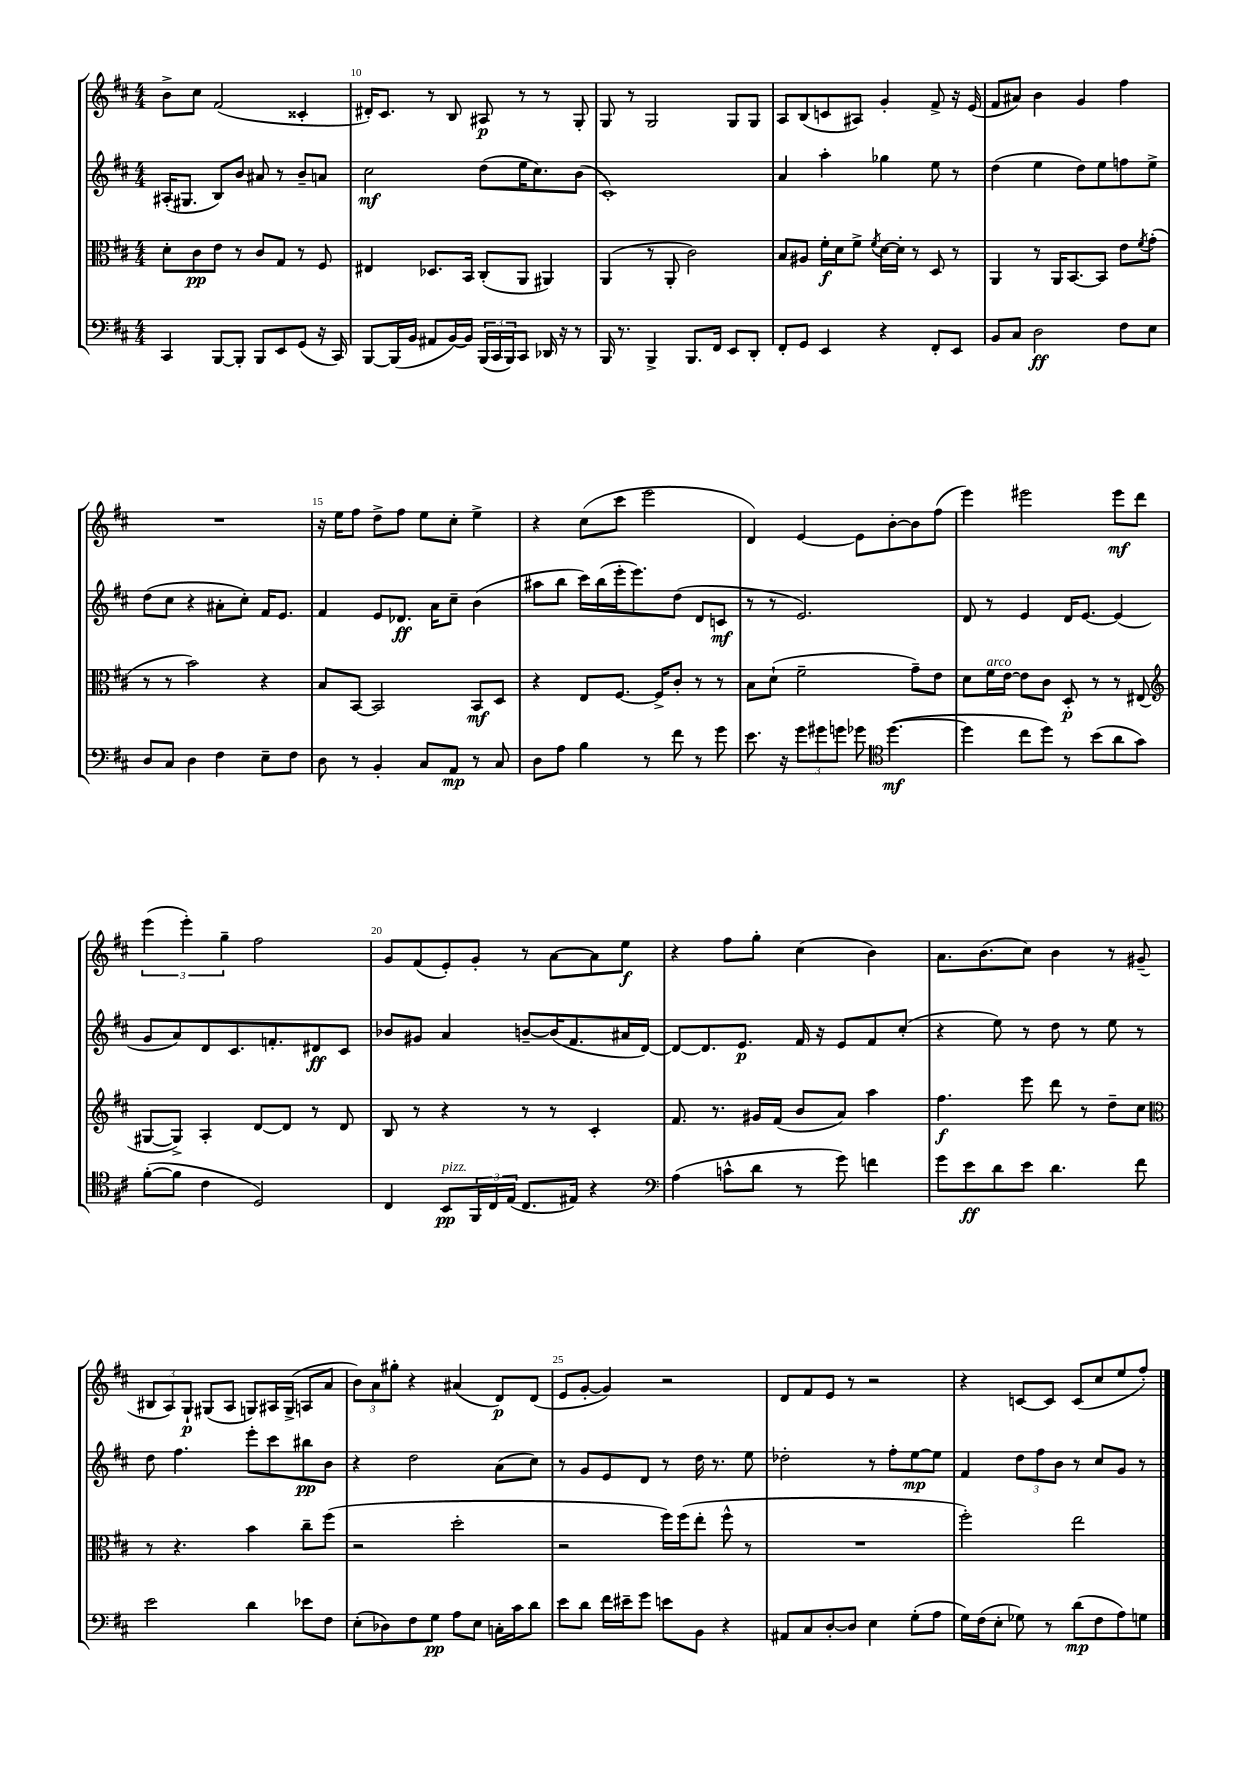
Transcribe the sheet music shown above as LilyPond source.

<<
\new StaffGroup <<
\new Staff = "s0" {
    \clef treble \key d \major \numericTimeSignature \time 4/4
    b'8-> cis''8 fis'2( cisis'4-. |
    dis'16-.) cis'8. r8 b8 ais8\p r8 r8 g8-. |
    g8 r8 g2 g8 g8 |
    a8 b8( c'8 ais8) g'4-. fis'8-> r16 e'16( |
    fis'8 ais'8) b'4 g'4 fis''4 |
    R1 |
    r16 e''16 fis''8 d''8-> fis''8 e''8 cis''8-. e''4-> |
    r4 cis''8( cis'''8 e'''2 |
    d'4) e'4~ e'8 b'8~-. b'8 fis''8( |
    e'''4) eis'''2 eis'''8\mf d'''8 |
    \tuplet 3/2 { e'''4( e'''4-.) g''4-- } fis''2 |
    g'8 fis'8( e'8-.) g'8-. r8 a'8~ a'8 e''8\f |
    r4 fis''8 g''8-. cis''4( b'4) |
    a'8. b'8.( cis''8) b'4 r8 gis'8--( |
    \tuplet 3/2 { bis8 a8) g8-!\p } gis8( a8 g8) ais16 g16->( a8 a'8 |
    \tuplet 3/2 { b'8) a'8 gis''8-. } r4 ais'4( d'8\p) d'8( |
    e'8 g'8~-. g'4) r2 |
    d'8 fis'8 e'8 r8 r2 |
    r4 c'8~ c'8 c'8( cis''8 e''8 fis''8-.) \bar "|." |
}
\new Staff = "s1" {
    \clef treble \key d \major \numericTimeSignature \time 4/4
    ais16-.( gis8. b8) b'8 ais'8 r8 b'8-- a'8 |
    cis''2\mf d''8( e''16 cis''8.) b'8( |
    cis'1-.) |
    a'4 a''4-. ges''4 e''8 r8 |
    d''4( e''4 d''8) e''8 f''8 e''8-> |
    d''8( cis''8 r4 ais'8-. cis''8-.) fis'16 e'8. |
    fis'4 e'8 des'8.\ff a'16 cis''8-- b'4( |
    ais''8 b''8 cis'''16) b''16( e'''16-. e'''8.) d''8( d'8 c'8\mf |
    r8 r8 e'2.) |
    d'8 r8 e'4 d'16 e'8.~ e'4( |
    g'8 a'8) d'8 cis'8. f'8.-. dis'8\ff cis'8 |
    bes'8 gis'8 a'4 b'8~-- b'16( fis'8. ais'16 d'16~) |
    d'8~ d'8. e'8.\p fis'16 r16 e'8 fis'8 cis''8-.( |
    r4 e''8) r8 d''8 r8 e''8 r8 |
    d''8 fis''4. e'''8-. cis'''8 bis''8\pp b'8 |
    r4 d''2 a'8( cis''8) |
    r8 g'8 e'8 d'8 r8 d''16 r8. e''8 |
    des''2-. r8 fis''8-. e''8~\mp e''8 |
    fis'4 \tuplet 3/2 { d''8 fis''8 b'8 } r8 cis''8 g'8 r8 \bar "|." |
}
\new Staff = "s2" {
    \clef alto \key d \major \numericTimeSignature \time 4/4
    d'8-. cis'8\pp e'8 r8 cis'8 g8 r8 fis8 |
    eis4 des8. b,16 cis8-.( a,8 ais,4) |
    a,4( r8 a,8-. cis'2) |
    b8 ais8 fis'16-.\f d'16 fis'8-> \acciaccatura { fis'8 } d'16~ d'16-. r8 d8 r8 |
    a,4 r8 a,16 b,8.~ b,8 e'8 \acciaccatura { fis'8 } g'8-.( |
    r8 r8 b'2) r4 |
    b8 b,8~ b,2 b,8\mf d8 |
    r4 e8 fis8.~ fis16-> cis'8-. r8 r8 |
    b8 d'8-!( fis'2-- g'8--) e'8 |
    d'8 fis'16^\markup { \italic "arco" } e'16~ e'8 cis'8 d8-.\p r8 r8 eis8( |
    \clef treble gis8~ gis8->) a4-. d'8~ d'8 r8 d'8 |
    b8 r8 r4 r8 r8 cis'4-. |
    fis'8. r8. gis'16 fis'16( b'8 a'8) a''4 |
    fis''4.\f e'''8 d'''8 r8 d''8-- cis''8 |
    \clef alto r8 r4. b'4 cis''8-- fis''8( |
    r2 d''2-. |
    r2 fis''16) fis''16( e''8-. fis''8-^ r8 |
    R1 |
    fis''2-.) e''2 \bar "|." |
}
\new Staff = "s3" {
    \clef bass \key d \major \numericTimeSignature \time 4/4
    cis,4 b,,8~ b,,8-. b,,8 e,8 g,8( r16 cis,16) |
    b,,8~ b,,16( b,16 ais,8 b,16~) b,16 \tuplet 3/2 { b,,16( cis,16 b,,16) } cis,8 des,16 r16 r8 |
    b,,16 r8. b,,4-> b,,8. fis,16 e,8 d,8-. |
    fis,8-. g,8 e,4 r4 fis,8-. e,8 |
    b,8 cis8 d2\ff fis8 e8 |
    d8 cis8 d4 fis4 e8-- fis8 |
    d8 r8 b,4-. cis8 a,8\mp r8 cis8 |
    d8 a8 b4 r8 fis'8 r8 g'8 |
    e'8. r16 \tuplet 3/2 { g'8 gis'8 g'8 } ges'8 \clef tenor d''4.~\mf( |
    d''4 cis''8 d''8) r8 b'8( a'8 g'8) |
    fis'8~-.( fis'8 cis'4 d2) |
    cis4 b,8\pp^\markup { \italic "pizz." } \tuplet 3/2 { fis,16 cis16 e16( } cis8. eis16) r4 |
    \clef bass a4( c'8-^ d'8 r8 g'8) f'4 |
    g'8 e'8\ff d'8 e'8 d'4. fis'8 |
    e'2 d'4 ees'8 fis8 |
    e8-.( des8) fis8 g8\pp a8 e8 c16-. cis'16 d'8 |
    e'8 d'8 fis'16 eis'16-- g'8 e'8 b,8 r4 |
    ais,8 cis8 d8~-. d8 e4 g8-.( a8 |
    g16) fis16( e8-. ges8) r8 d'8\mp( fis8 a8) g8 \bar "|." |
}
>>
>>
\layout { \context { \Score currentBarNumber = #9 \override BarNumber.break-visibility = ##(#f #t #t) barNumberVisibility = #(every-nth-bar-number-visible 5) } }
